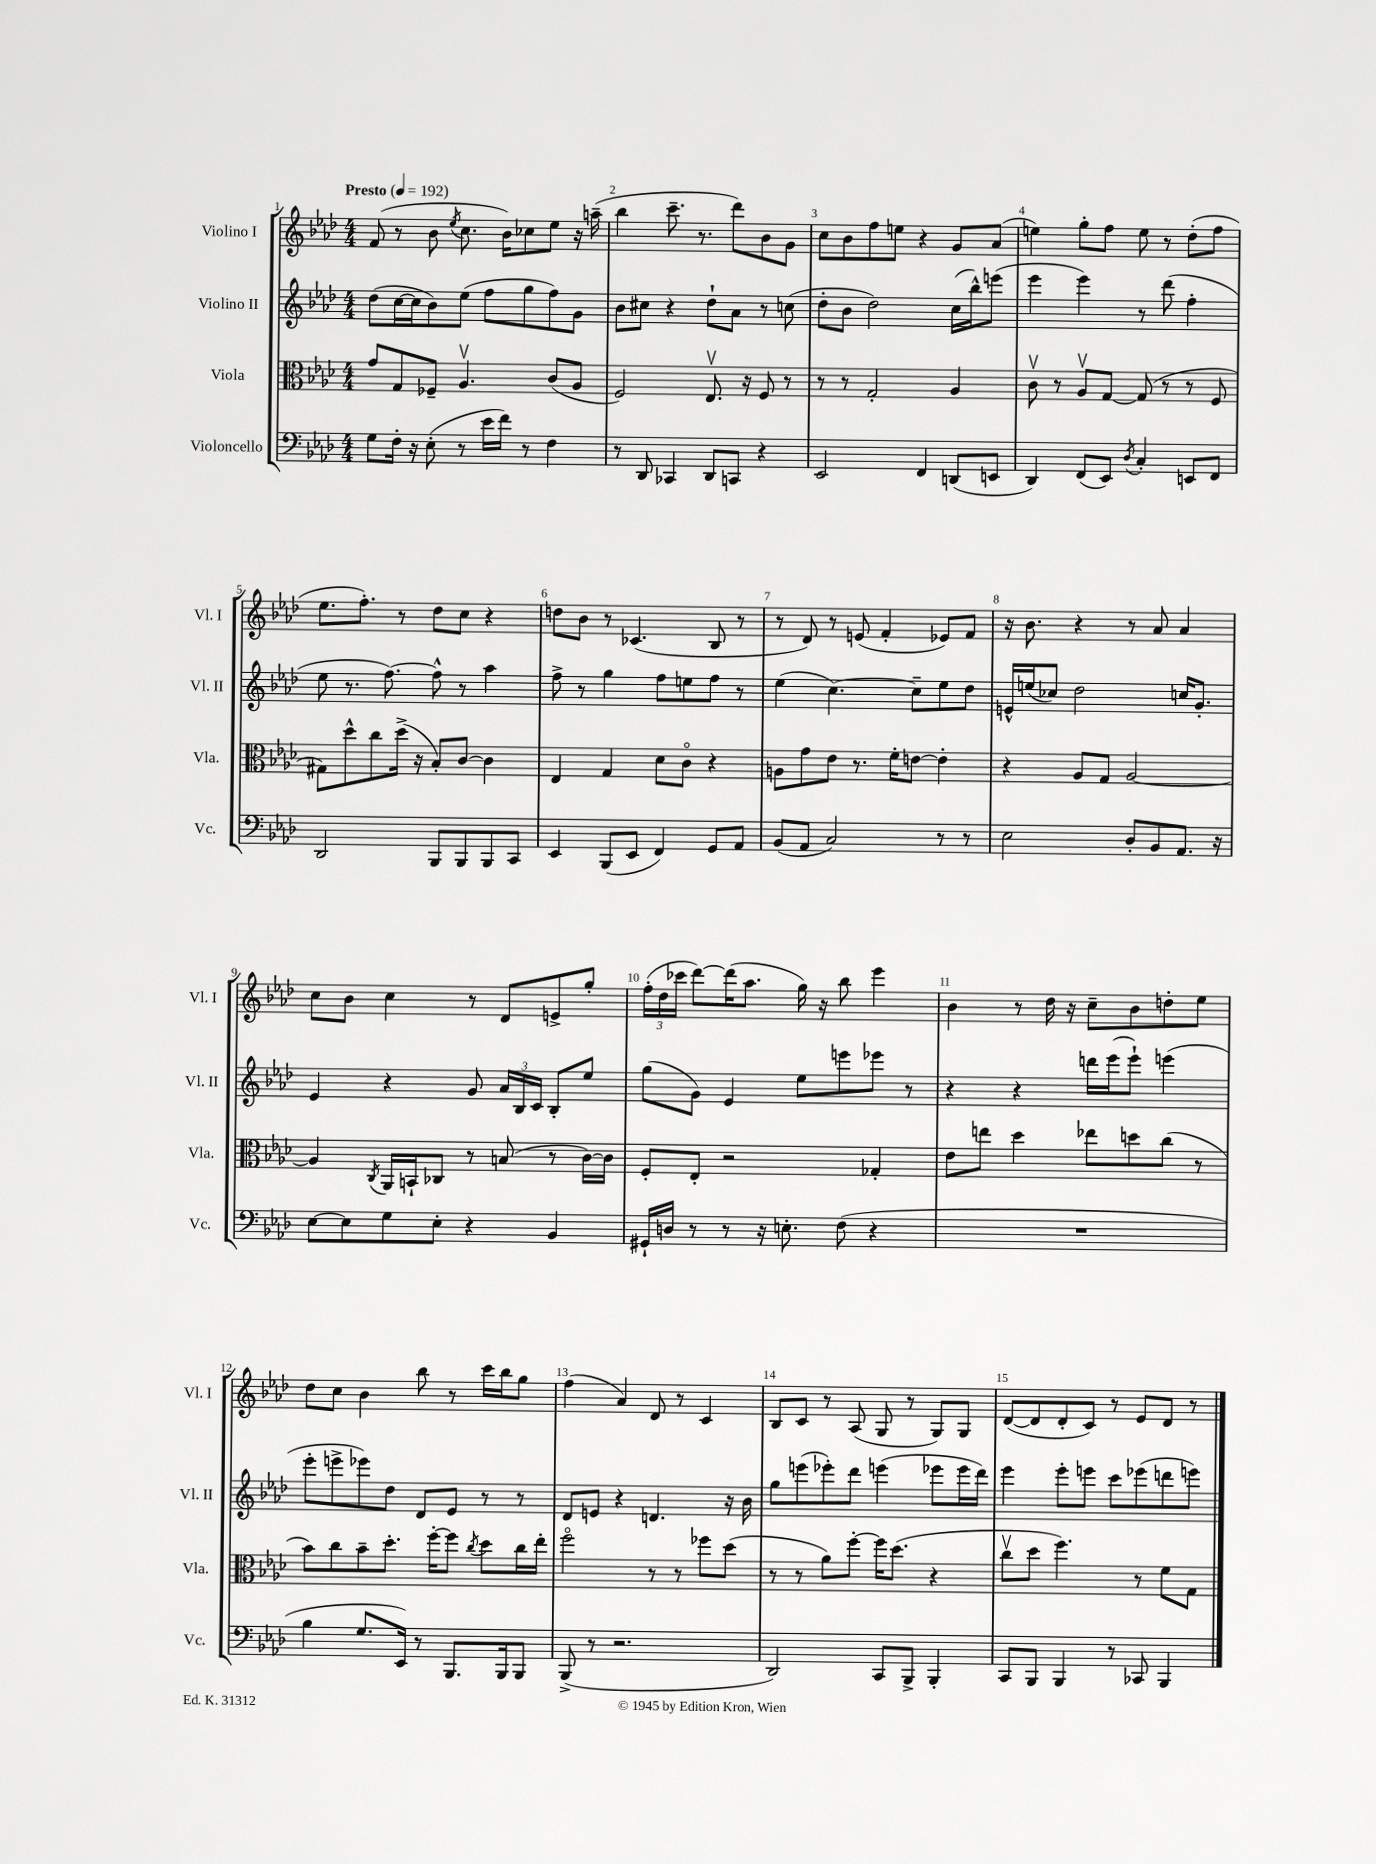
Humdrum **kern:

**kern	**kern	**kern	**kern
*staff4	*staff3	*staff2	*staff1
*clefF4	*clefC3	*clefG2	*clefG2
*k[b-e-a-d-]	*k[b-e-a-d-]	*k[b-e-a-d-]	*k[b-e-a-d-]
*M4/4	*M4/4	*M4/4	*M4/4
*MM192	*MM192	*MM192	*MM192
8G	8g	(8dd-	(8f
16F'	8G	[16cc	8r
16r	.	16cc]	.
(8E-'	8F-~	8b-)	8b-
.	.	.	8qee-
8r	4.A-v	(8ee-	8.cc
16e-	.	8ff	.
16f)	.	.	16b-)
8r	.	8gg	8cc-
4F	(8c	8ff)	8ee-
.	8A-	8g	16r
.	.	.	(16aa~
=	=	=	=
8r	2F)	8b-	4bb-
8DD-	.	8cc#	.
4CC-	.	4r	8.ccc~
.	.	.	8.r
8DD-	8.E-v	8dd-`	.
8CC	.	8a-	8ddd-)
.	16r	.	.
4r	8F	8r	8b-
.	8r	(8cc	8g
=	=	=	=
2EE-	8r	8dd-'	8cc
.	8r	8b-	8b-
.	2G'	2dd-)	8ff
.	.	.	8ee
4FF	.	.	4r
(8DD	4A-	(16cc	8g
.	.	16bb-^^)	.
8EE	.	(8eee	(8a-
=	=	=	=
4DD-)	8cv	4eee-	4ee)
.	8r	.	.
(8FF	8A-v	4eee-)	8gg'
8EE-)	[8G	.	8ff
8qD-	.	.	.
4C'	(8G]	8r	8ee
.	8r	(8ddd-	8r
8EE	8r	4ff'	(8dd-'
8FF	8F	.	8ff
=	=	=	=
2DD-	8G#)	8ee-	8.ee-
.	8dd-^^	8.r	.
.	.	.	8.ff')
.	8cc	.	.
.	.	[8.ff)	.
.	(16dd-^	.	8r
.	16r	.	.
8BBB-	8B-')	8ff^^]	8dd-
8BBB-	[8c	8r	8cc
8BBB-	4c]	4aa-	4r
8CC	.	.	.
=	=	=	=
4EE-	4E-	8ff^	8dd
.	.	8r	8b-
(8BBB-	4G	4gg	8r
8EE-	.	.	(4.c-
4FF)	8d-	8ff	.
.	8co	8ee	.
8GG	4r	8ff	8B-
8AA-	.	8r	8r
=	=	=	=
(8BB-	8A	(4ee-	8r
8AA-	8g	.	8d-)
2C)	8e-	[4.cc)	8r
.	8.r	.	(8e
.	.	.	4f'
.	16f'	.	.
.	[8e	8cc~]	.
8r	4e']	8ee-	8e-)
8r	.	8dd-	8f
=	=	=	=
2E-	4r	16e^^	16r
.	.	(16ee	8.b-
.	.	8cc-)	.
.	8A-	2dd-	4r
.	8G	.	.
8D-'	[2A-	.	8r
8BB-	.	.	8a-
8.AA-	.	16cc	4a-
.	.	8.g'	.
16r	.	.	.
=	=	=	=
[8E-	4A-]	4e-	8cc
8E-]	.	.	8b-
.	8qC	.	.
8G	16AA-	4r	4cc
.	16BB`	.	.
8E-'	8C-	.	.
4r	8r	8g	8r
.	(8B	24a-	8d-
.	.	24B-	.
.	.	24c	.
4BB-	8r	8B-'	8e^
.	[16c)	8ee-	8gg'
.	16c]	.	.
=	=	=	=
16GG#`	8F'	(8gg	(24ff'
.	.	.	24dd-
16D	.	.	.
.	.	.	24ccc-
8r	8E-'	8g)	[8ddd-)
8r	2r	4e-	(16ddd-]
.	.	.	8.aa-
16r	.	.	.
8.E'	.	.	.
.	.	8ee-	16gg)
.	.	.	16r
(8F	.	8eee	8bb-
4r	4G-'	8eee-	4eee-
.	.	8r	.
=	=	=	=
1r	8e-	4r	4b-
.	8ee	.	.
.	4dd-	4r	8r
.	.	.	16dd-
.	.	.	16r
.	8ee-	16ddd	8cc~
.	.	(16eee-	.
.	8dd	8eee-`)	8b-
.	(8cc	(4eee	8dd'
.	8r	.	8ee-
=	=	=	=
4B-	8b-)	8eee-'	8dd-
.	8cc	8eee^	8cc
8.G	8b-~	8eee-)	4b-
.	8.dd-'	8dd-	.
16EE-)	.	.	.
8r	.	8d-	8bb-
.	[16ff'	.	.
8.BBB-	8ff]	8e-	8r
.	8qcc	.	.
.	8dd-	8r	16ccc
16BBB-	.	.	16bb-
8BBB-	16cc	8r	8gg
.	16ee-'	.	.
=	=	=	=
(8BBB-^	2ffo	8d-	(4ff
8r	.	8e	.
2.r	.	4r	4a-)
.	8r	4.d	8d-
.	8r	.	8r
.	8ff-	.	4c
.	(8dd-	16r	.
.	.	16b-	.
=	=	=	=
2DD-)	8r	8gg	8B-
.	8r	(8eee	8c
.	8a-)	8eee-')	8r
.	[8ff'	8ddd-	(8A-
8CC	16ff]	(4eee	8G
.	(8.dd-	.	.
8BBB-^	.	.	8r
4BBB-'	4r	8eee-	8G)
.	.	16eee-	8G
.	.	16ddd-)	.
=	=	=	=
8CC	8ccv	4eee-	([8d-
8BBB-	8dd-	.	8d-]
4BBB-	4.ff)	8eee-'	8d-'
.	.	8eee	8c)
8r	.	8ccc	8r
8CC-	8r	(8eee-	8e-
4BBB-	8f	8ddd	8d-
.	8G	8eee)	8r
==	==	==	==
*-	*-	*-	*-
